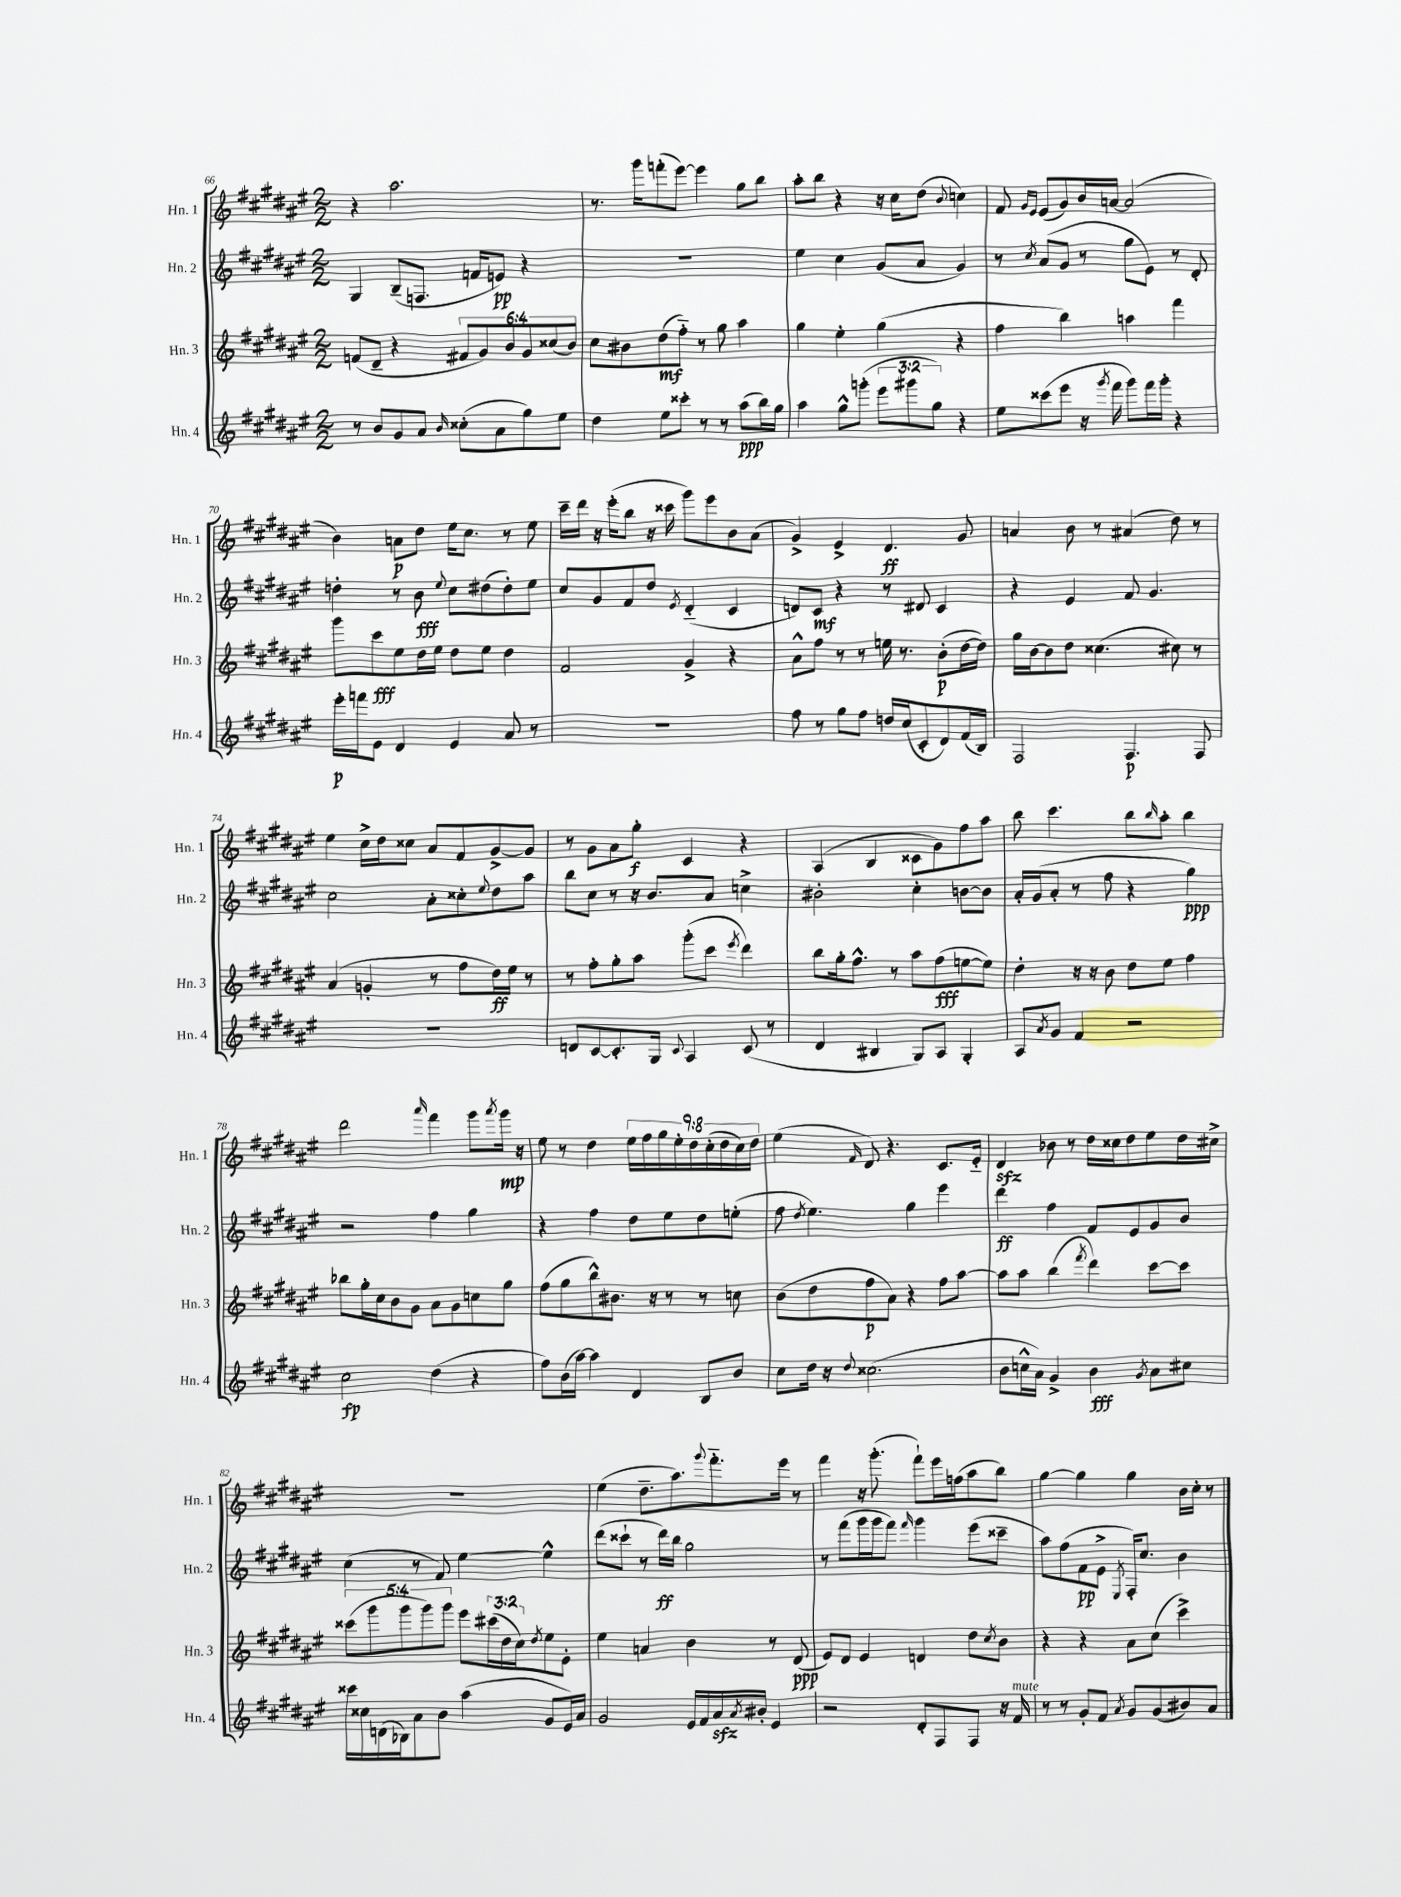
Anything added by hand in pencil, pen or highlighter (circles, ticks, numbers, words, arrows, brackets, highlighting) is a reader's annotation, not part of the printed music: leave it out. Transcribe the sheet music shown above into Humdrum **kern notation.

**kern	**kern	**kern	**kern
*staff4	*staff3	*staff2	*staff1
*clefG2	*clefG2	*clefG2	*clefG2
*k[f#c#g#d#a#e#]	*k[f#c#g#d#a#e#]	*k[f#c#g#d#a#e#]	*k[f#c#g#d#a#e#]
*M2/2	*M2/2	*M2/2	*M2/2
8r	(8f/L	4G#/	4r
8b/L	8d#~/J	.	.
8g#/	4r	(8B~/L	2.aa#\
8a#/J	.	8.F/J	.
16qqb/	.	.	.
(8cc##'\L	12f#/L	.	.
.	.	16f/LK	.
.	12g#/)	.	.
8a#\	.	8e/J)	.
.	12b/	.	.
8gg#\)	12g#/	4r	.
.	(12cc##/	.	.
8ee#\J	.	.	.
.	12b/J)	.	.
=	=	=	=
4dd#\	8cc#\L	1r	8.r
.	8b#\	.	.
.	.	.	16ggg#\LK
8ee#\L	(8dd#\	.	(8fff'\
8ccc##'\J	8ff#'~\J)	.	[8eee#\J)
8r	8r	.	4eee#\]
8r	8gg#\	.	.
(8aa#\L	4aa#\	.	8gg#\L
16bb\L)	.	.	8bb\J
16gg#\JJ	.	.	.
=	=	=	=
4aa#\	4gg#\	4ee#\	8aa#'\L
.	.	.	8bb\J
8gg#^^\L	4ee#'\	4cc#\	4r
(8ggg'\J	.	.	.
12eee#\L	(4gg#\	(8g#/L	16r
.	.	.	16cc#\LK
12ggg#\	.	.	.
.	.	8a#/J	(8dd#\J
12gg#\J)	.	.	.
.	.	.	8qqb/
4r	4r	4g#/)	4cc\)
=	=	=	=
8ee#\L	4ff#\	8r	8f#/
.	.	.	16qqg#/LL
.	.	8qcc#/	16qqe#/JJ
(8ccc##\	.	(8a#/L	(8e#/L
8eee#\J	4bb\)	8g#/J	8g#/)
16r	.	8r	16b/L
8qggg#/	.	.	.
16fff#\	.	.	[16a/JJ
8ggg#\L)	4aa\	8gg#\L	(2a/]
16fff#\L	.	8e#\J)	.
16ggg#'\JJ	.	.	.
4r	4fff#\	8r	.
.	.	8d#'/	.
=	=	=	=
16eee#'\LL	8ggg#\L	4dd'\	4b\)
16fff\J	.	.	.
8e#\J	8ccc#\	.	.
4d#/	8ee#\	8r	8a\L
.	16dd#\L	8b\	8dd#\J
.	16ee#\JJ	.	.
.	.	8qqee#/	.
4e#/	8dd#\L	8cc#\L	16ee#\LK
.	.	.	8.cc#\J
.	8ee#\J	(8dd#\	.
8a#/	4dd#\	8dd#'\)	8r
8r	.	8ee#\J	8ee#\
=	=	=	=
1r	2f#/	8cc#/L	16ccc#~\LL
.	.	.	16ddd#\JJ
.	.	8g#/	16r
.	.	.	(16eee#'\LK
.	.	8f#/	8bb\J
.	.	8dd#/J	16r
.	.	.	16ccc##\
.	.	8qe#/	.
.	4g#^/	(4d#'~/	8ggg#\L)
.	.	.	8eee#\
.	4r	4c#/	8b\
.	.	.	(8a#\J
=	=	=	=
8ff#\	8a#^^\L	8d/L)	4g#^/)
8r	8ff#\J	8c#/J	.
8gg#\L	8r	4r	4e#^/
8ff#\J	8r	.	.
16dd/LL	16ee\	8r	4.d#/
(16cc#/J	8.r	.	.
8c#'/	.	8d#/	.
8d#/)	(8b'\L	4c#/	.
(16f#/L	[16dd#\L	.	8g#/
16B/JJ)	16dd#\]JJ)	.	.
=	=	=	=
2F#/	16gg#\LL	4r	4a/
.	[16b\J	.	.
.	8b\]	.	.
.	8dd#\J	4e#/	8b\
.	(4.cc##\	.	8r
4.F#/	.	8f#/	(4a#/
.	.	4.g#/	.
.	8cc#\)	.	8dd#\)
8F#/	8r	.	8r
=	=	=	=
1r	(4a#/	2cc#\	4ee#\
.	4g'/	.	16cc#^\LL
.	.	.	16dd#\J
.	.	.	8cc##\J
.	8r	8a#'\L	8a#/L
.	8ff#\L	8cc##'\	8f#/
.	.	8qqee#/	.
.	16dd#\L)	8dd#\	[8g#^/
.	16ee#\JJ	.	.
.	8r	8aa#\J	8g#/]J
=	=	=	=
8d/L	8r	8bb\L	8r
[8c#/	8ff#'\L	8cc#\J	8g#\L
8.c#'/]	8gg#'\	8r	8a#\
.	8aa#\J	16r	8gg#'\J
16G#/Jk	.	8.b/L	.
8qqc#/	.	.	.
4A#/	(8ggg#'\L	.	4c#/
.	8ccc#\J	8a#/J	.
.	8qeee#/	.	.
(8c#/	4ddd#\)	4cc^\	4r
8r	.	.	.
=	=	=	=
4d#/	8bb\L	2b#'\	(4A#/
.	16gg#'\k	.	.
.	8.ff#^^\J	.	.
4B#/	.	.	4B/
.	8r	.	.
8G#/L)	8aa#\L	4cc#'\	8c##\L
8A#/J	(8ff#\	.	8g#\)
4G#'/	[8ee\	[8b\L	8ff#\
.	8ee\]J)	8b\]J	8aa#\J
=	=	=	=
8A#/L	4dd#'\	16a#'/LL	8bb\
.	.	(16g#/J	.
8qa#/	.	.	.
8g#/J	.	8a#'/J	4.ccc#\
4f#/	16r	8r	.
.	16r	.	.
.	8b\	8ff#\	.
2r	8dd#\L	4r	8bb\L
.	.	.	16qqbb/
.	8ee#\J	.	8aa#'\J
.	4ff#\	4gg#\)	4bb\
=	=	=	=
2cc#\	8bb-\L	2r	2ddd#\
.	16gg#'\L	.	.
.	16cc#\J	.	.
.	8b\	.	.
.	8g#\J	.	.
.	.	.	16qqaaa#/
(4dd#\	8a#\L	4ff#\	4fff#\
.	8g#\	.	.
4r	8cc\	4gg#\	8ggg#\L
.	.	.	8qaaa#/
.	8gg#\J	.	16ggg#\Jk
.	.	.	16r
=	=	=	=
8ff#\L)	(8ff#\L	4r	8ee#\
(16b\L	8gg#\	.	8r
[16aa#\JJ)	.	.	.
4aa#\]	8bb^^\)	4ff#\	4dd#\
.	8.b#\J	.	.
4d#/	.	8dd#\L	18ee#\LL
.	.	.	18ff#\
.	16r	.	.
.	.	.	18gg#\
.	8r	8ee#\	.
.	.	.	18ee#'\
.	.	.	18dd#\
8B/L	8r	8dd#\	.
.	.	.	(18cc#'\
.	.	.	18dd#\
8b/J	8cc\	(8ee'\J	.
.	.	.	18cc#\)
.	.	.	18dd#\JJ
=	=	=	=
8cc#\L	(8b\L	8ff#\	(4ee#\
.	.	8qdd#/	.
16dd#\Jk	8dd#\	4.ee#\)	.
16r	.	.	.
8qqdd#/	.	.	16qqf#/
(2.cc##\	8ff#\	.	8d#/)
.	8a#\J)	.	4.r
.	4r	4gg#\	.
.	8ff#\L	4eee#\	8.c#/L
.	[8aa#\J	.	.
.	.	.	16e#'~/Jk
=	=	=	=
8b\L	8aa#\]L	4ddd#\	4d#/
16cc^^\L	8aa#\J	.	.
16a#\JJ)	.	.	.
4g#^/	(4bb\	4ff#\	8b-\
.	.	.	8r
.	8qfff#/	.	.
4b\	4ddd#\)	8f#/L	16dd#\LL
.	.	.	16cc##\J
.	.	8e#/	8dd#\
8qg#/	.	.	.
8a#\L	[8ccc#\L	8g#/	8ee#\
8cc#\J	8ccc#\]J	8b/J	16dd#\L
.	.	.	16cc#^\JJ
=	=	=	=
16ccc##\LL	(10ccc##\L	(4cc#\	1r
16cc##\	.	.	.
.	10ggg#\	.	.
(16d\	.	.	.
16B-\J)	.	.	.
.	10ggg#\	.	.
8a#\	.	8r	.
.	10ggg#\)	.	.
8b\J	.	8f#/)	.
.	10ggg#\J	.	.
(4aa#\	8eee#\L	[4ee#\	.
.	(24ccc#\L	.	.
.	24dd#\	.	.
.	24cc#\J)	.	.
.	8qdd#/	.	.
8g#/L	8ee#\	4ee#^^\]	.
16e#/L)	8e#'\J	.	.
16a#/JJ	.	.	.
=	=	=	=
2g#/	4ee#\	(8ddd#\L	(4ee#\
.	.	8ccc##`\J	.
.	4a/	8r	8.dd#~\L
.	.	16ddd#\LL)	.
.	.	16bb\JJ	8.aa#\)
16e#/LL	4b\	2gg#\	.
16f#/	.	.	.
.	.	.	8qqggg#/
16a#/	.	.	8.fff#'~\
8qa#/	.	.	.
16b#'/JJ	.	.	.
4e#/	8r	.	.
.	.	.	16eee#\Jk
.	(8d#/	.	8r
=	=	=	=
2r	8e#/L)	8r	4fff#\
.	8d#/J	(8fff#\L	.
.	4e#/	16ggg#\L	16r
.	.	16ggg#\J	(8.ggg#'\
.	.	8fff#\J)	.
.	.	16qqfff#/	.
8d#'/L	4d/	4ggg#\	8fff#`\L)
8F#/	.	.	16eee#\L
.	.	.	(16ff\J
8F#/J	8dd#\L	(8eee#\L	8aa#\
.	8qcc#/	.	.
16r	8b\J	8ccc##~\J	8bb\J)
16f#/	.	.	.
=	=	=	=
8r	4r	8aa#\L)	[4gg#\
8r	.	(8ff#\	.
8g#'/L	4r	8f#\	4gg#\]
8f#/J	.	8e#^\J	.
8qa#/	.	8qE#/	.
8g#/L	8a#\L	16F#'/LK)	4gg#\
.	.	8.cc#/J	.
(8g#/	(8cc#\J	.	.
8b#/)	4ccc#^\)	4b\	16b\LL
.	.	.	16cc#'\JJ
8a#/J	.	.	8r
==	==	==	==
*-	*-	*-	*-
